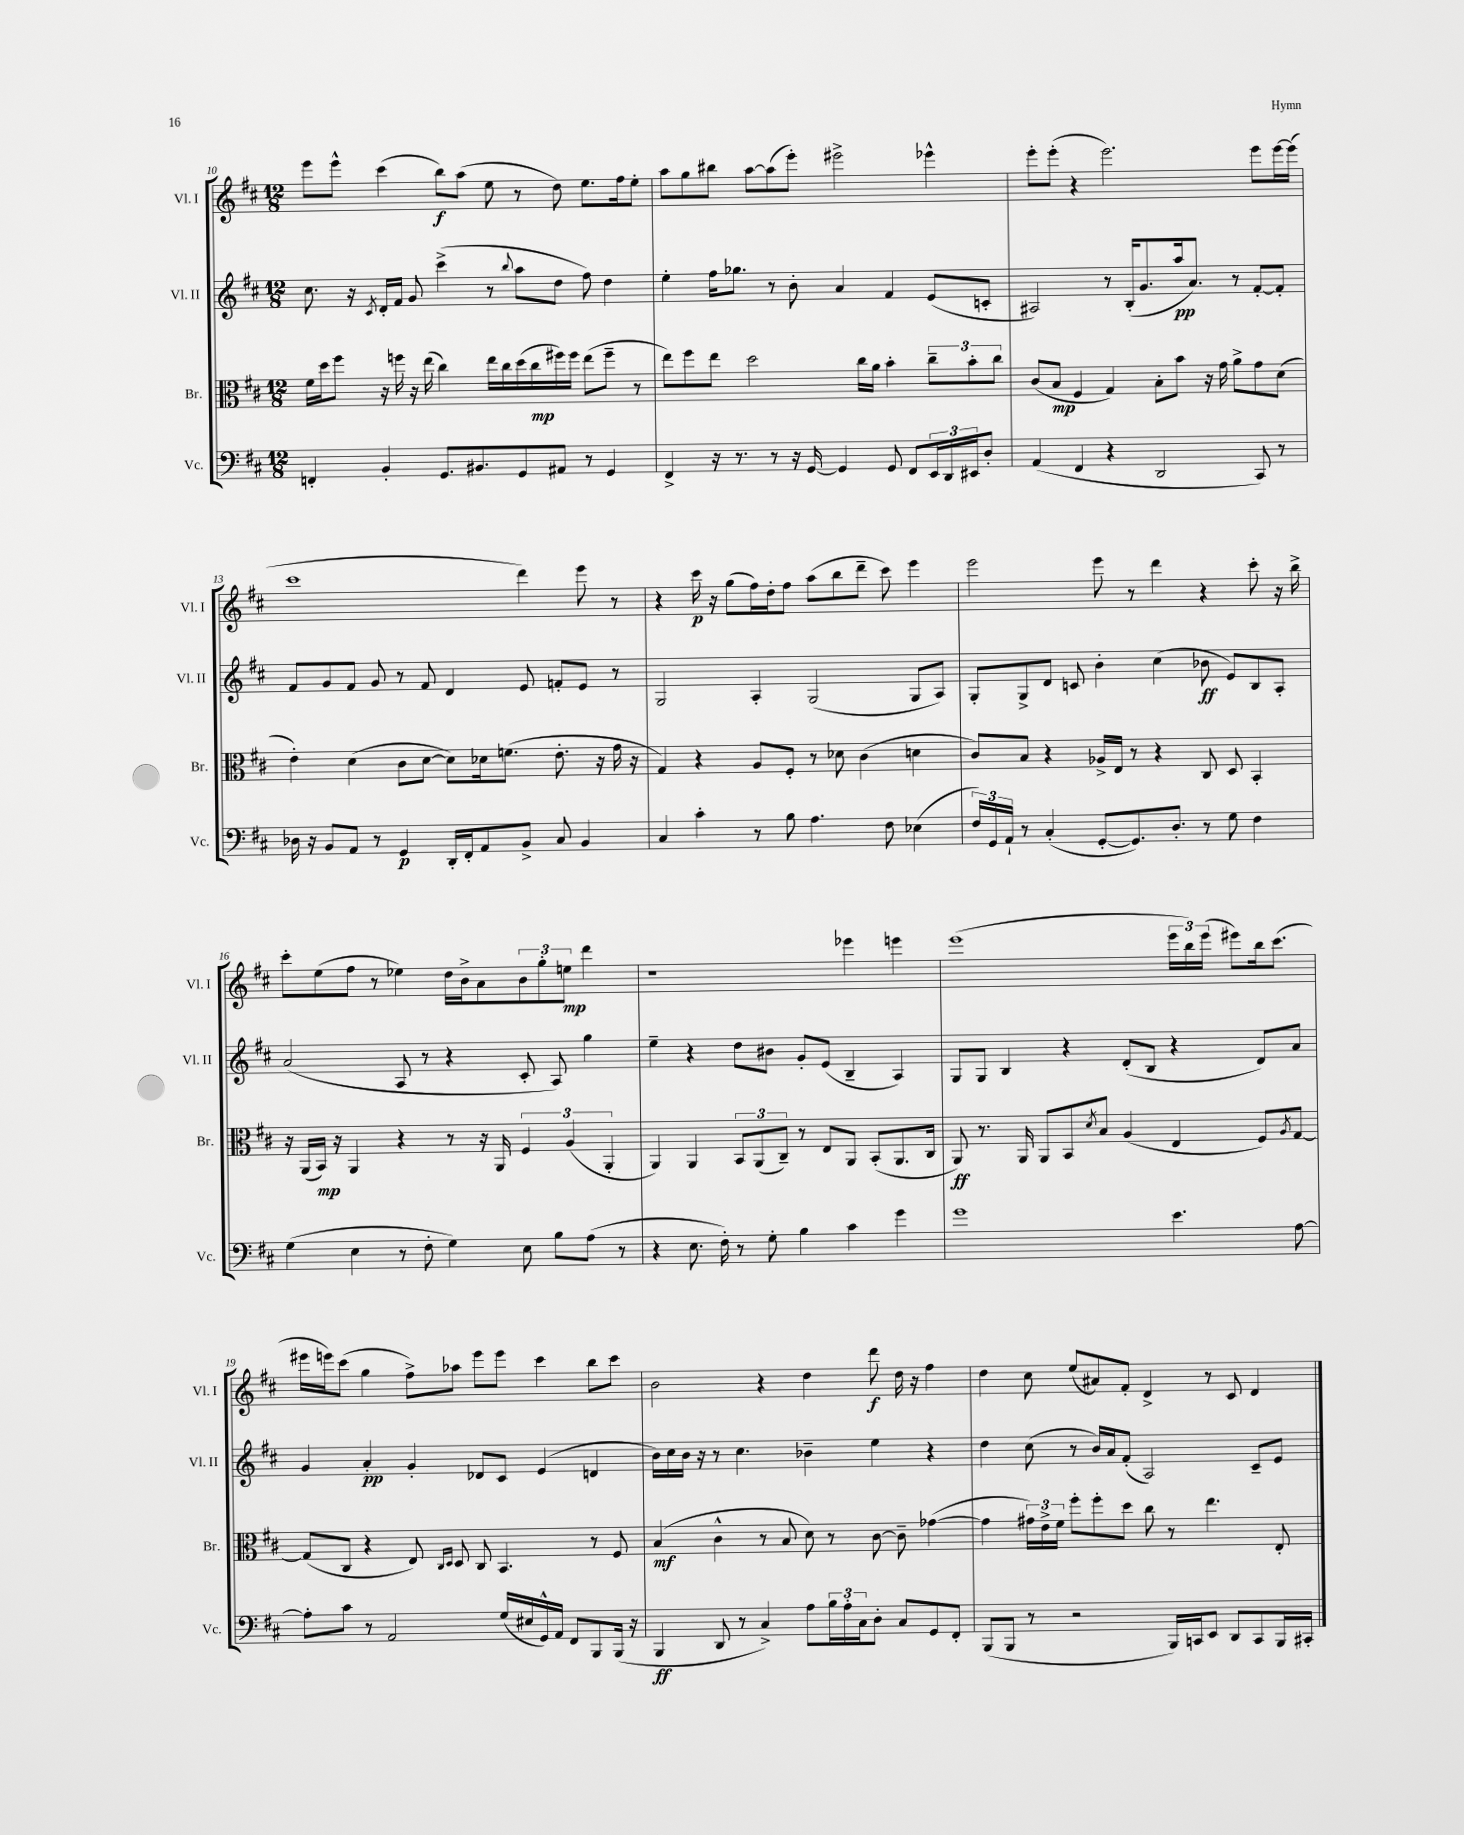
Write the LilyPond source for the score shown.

<<
\new StaffGroup <<
\new Staff = "s0" \with { instrumentName = "Vl. I" shortInstrumentName = "Vl. I" } {
    \clef treble \key d \major \numericTimeSignature \time 12/8
    e'''8 e'''8-^ cis'''4( b''8\f) a''8( e''8 r8 d''8) e''8. fis''16 e''8-. |
    a''8 g''8 bis''8 a''8~ a''8( e'''8-.) eis'''2-> ees'''4-^ |
    e'''8-. e'''8-.( r4 e'''2.) e'''8 e'''16~ e'''16( |
    cis'''1 d'''4) e'''8 r8 |
    r4 cis'''16\p r16 g''8( fis''16) d''16-. fis''8 a''8( b''8 d'''8-- cis'''8) e'''4 |
    e'''2 e'''8 r8 d'''4 r4 cis'''8-. r16 b''16-> |
    cis'''8-. e''8( fis''8 r8 ees''4) d''16 b'16-> a'8 \tuplet 3/2 { b'8 g''8-. e''8\mp } d'''4 |
    r1 ees'''4 e'''4 |
    e'''1( \tuplet 3/2 { e'''16 b''16) e'''16( } eis'''8) b''16 cis'''8.( |
    eis'''16 e'''16) cis'''8( g''4 fis''8->) aes''8 e'''8 e'''8 cis'''4 b''8 cis'''8 |
    b'2 r4 d''4 d'''8\f d''16 r16 fis''4 |
    d''4 cis''8 e''8( ais'8) fis'8-. d'4-> r8 cis'8 d'4 \bar "|." |
}
\new Staff = "s1" \with { instrumentName = "Vl. II" shortInstrumentName = "Vl. II" } {
    \clef treble \key d \major \numericTimeSignature \time 12/8
    cis''8. r16 \acciaccatura { cis'8 } d'16-. fis'16 g'8 cis'''4->( r8 \appoggiatura { b''8 } a''8 d''8 fis''8) d''4 |
    e''4-. fis''16 ges''8. r8 b'8-. a'4 fis'4 e'8( c'8-. |
    ais2) r8 b16-.( g'8. a''16\pp a'8.) r8 fis'8~-. fis'8-. |
    fis'8 g'8 fis'8 g'8 r8 fis'8 d'4 e'8 f'8-. e'8 r8 |
    g2 a4-. g2( g8 a8) |
    g8-. g8-> d'8 c'8 b'4-. cis''4( bes'8\ff e'8) b8 a8-. |
    a'2( a8 r8 r4 cis'8-. a8) g''4 |
    e''4-- r4 d''8 bis'8 g'8-. e'8( b4-- a4) |
    g8 g8 b4 r4 d'8-.( b8 r4 d'8) a'8 |
    g'4 a'4-.\pp g'4-. des'8 cis'8 e'4( d'4 |
    b'16) cis''16 b'16 r16 r8 cis''4. bes'4-- e''4 r4 |
    d''4 cis''8( r8 b'16) a'16 fis'8-.( a2) cis'8-- e'8 \bar "|." |
}
\new Staff = "s2" \with { instrumentName = "Br." shortInstrumentName = "Br." } {
    \clef alto \key d \major \numericTimeSignature \time 12/8
    fis'16 d''16 fis''8 r16 f''16 r16 e''16( cis''4) e''16 cis''16 d''16( cis''16\mp fis''16) fis''16 e''8( fis''8-- r8 |
    e''8) fis''8 e''8 d''2 cis''16 a'16 b'4-. \tuplet 3/2 { cis''8-- b'8-. cis''8 } |
    cis'8( b8\mp fis4 g4) b8-. b'8 r16 g'16 a'8-> g'8 d'8( |
    e'4-.) d'4( cis'8 d'8~ d'8) des'16 f'8.( e'8.-. r16 g'16 r16 |
    g4) r4 a8 fis8-. r8 des'8 cis'4( d'4 |
    cis'8) b8 r4 aes16-> e16 r8 r4 cis8 d8 b,4-. |
    r16 a,16( b,16\mp) r16 a,4 r4 r8 r16 a,16 \tuplet 3/2 { fis4 a4( a,4-. } |
    a,4) a,4 \tuplet 3/2 { b,8 a,8( cis8--) } r8 e8 a,8 b,8-.( a,8. cis16 |
    a,8\ff) r8. a,16 a,8 b,8 \acciaccatura { d'8 } b8 a4( e4 fis8) \acciaccatura { a8 } g8~ |
    g8( cis8 r4 e8) \grace { cis16 d16 } d8 cis8 b,4. r8 fis8 |
    b4\mf( cis'4-^ r8 b8 d'8) r8 cis'8~ cis'8-- ges'4~( |
    ges'4 \tuplet 3/2 { gis'16) e'16-> fis'16 } fis''8-. fis''8-. d''8 cis''8 r8 e''4. e8-. \bar "|." |
}
\new Staff = "s3" \with { instrumentName = "Vc." shortInstrumentName = "Vc." } {
    \clef bass \key d \major \numericTimeSignature \time 12/8
    f,4-. b,4-. g,8. bis,8. g,8 ais,8 r8 g,4 |
    fis,4-> r16 r8. r8 r16 g,16~ g,4 g,8 fis,8 \tuplet 3/2 { e,16 d,16 eis,16 } d8-. |
    a,4( fis,4 r4 d,2 cis,8) r8 |
    des16 r16 b,8 a,8 r8 g,4\p d,16-. fis,16-. a,8 b,8-> cis8 b,4 |
    cis4 cis'4-. r8 b8 a4. fis8 ees4( |
    \tuplet 3/2 { fis16) g,16 a,16-! } r8 cis4-.( g,8~-. g,8.) d8.-. r8 g8 fis4 |
    g4( e4 r8 fis8-. g4) e8 b8 a8( r8 |
    r4 e8. fis16-.) r8 g8-. b4 cis'4 g'4 |
    g'1 e'4. a8~ |
    a8-. cis'8 r8 a,2 g16( eis16 g,16-^) a,16 fis,8 b,,8 b,,16( r16 |
    b,,4\ff d,8 r8 cis4->) a8 \tuplet 3/2 { b16 a16-. cis16 } d8-. cis8 g,8 fis,8-. |
    b,,8( b,,8 r8 r2 b,,16) c,16 e,8 d,8 c,8 b,,16 cis,16-. \bar "|." |
}
>>
>>
\layout { \context { \Score currentBarNumber = #10 } }
